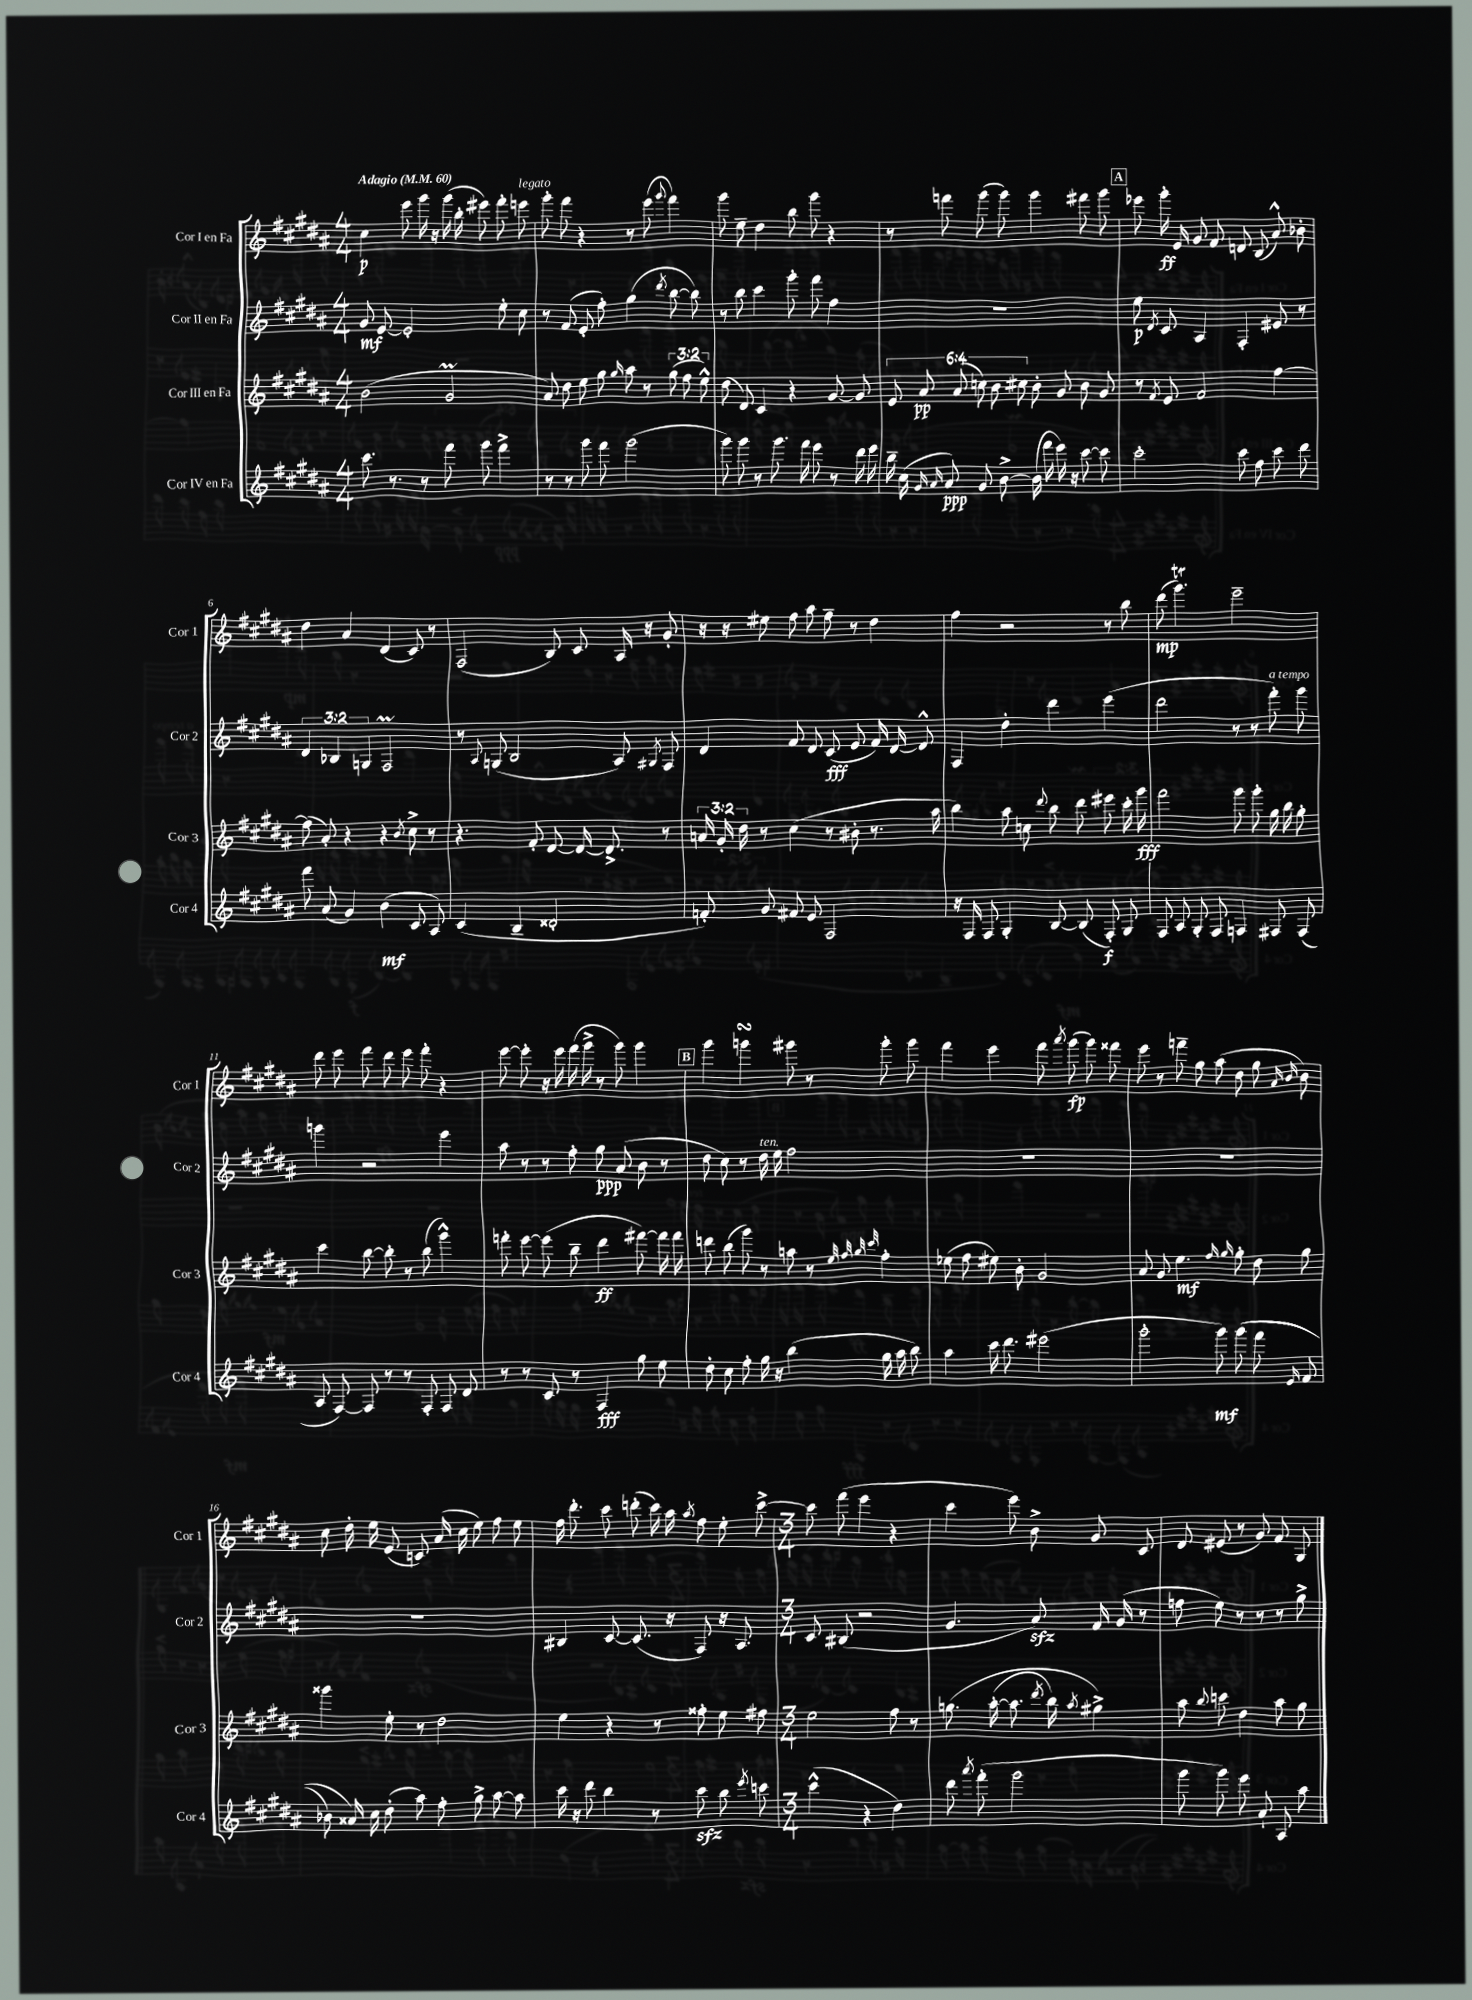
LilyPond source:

<<
\new StaffGroup <<
\new Staff = "s0" \with { instrumentName = "Cor I en Fa" shortInstrumentName = "Cor 1" } {
    \clef treble \key b \major \numericTimeSignature \time 4/4 \tempo "Adagio" 4 = 60
    \autoBeamOff cis''4\p e'''8 gis'''16 r16 gis'''16( b''16-. eis'''8) fis'''8-. e'''8^\markup { \italic "legato" } |
    gis'''8-. fis'''8 r4 r8 e'''8( \appoggiatura { gis'''8 } fis'''4) |
    gis'''8 e''8-- dis''4 b''8 gis'''8 r4 |
    r8 f'''8 gis'''8( gis'''8) gis'''4 fis'''8 gis'''8 |
    \mark \markup { \box "A" } ees'''8 gis'''16-.\ff e'16 gis'8 fis'8 d'8 b8( ais'8-^) bes'8-. |
    dis''4 ais'4 dis'4( cis'8) r8 |
    fis2( b8) cis'8 ais16 r16 gis'8-. |
    r16 r16 eis''8 fis''8 ais''8 fis''8-- r8 dis''4 |
    fis''4 r2 r8 b''8 |
    dis'''8\mp( gis'''4.\trill) e'''2-- |
    dis'''8 e'''8 fis'''8 dis'''8 e'''8 fis'''8-. r4 |
    e'''8~ e'''8-. r16 e'''16 fis'''16( gis'''16-> r8 gis'''8) gis'''4 |
    \mark \markup { \box "B" } gis'''4 g'''4\turn gis'''8 r8 gis'''8-. gis'''8 |
    fis'''4 e'''4 fis'''8 \acciaccatura { ais'''8 } gis'''8\fp( gis'''8) fisis'''8 |
    e'''8 r8 f'''8-- gis''8 ais''8( dis''8 gis''8 \grace { ais'16 b'16 } b'8) |
    cis''8 dis''16-. e''16 e'8( c'8) ais'16( cis''16 e''8) fis''8 e''8 |
    fis''16 dis'''8.-. cis'''8 d'''8-.( cis'''16) ais''16 \acciaccatura { ais''8 } fis''8 e''8-. cis'''8~-> |
    \numericTimeSignature \time 3/4 cis'''8 fis'''8( e'''4 r4 |
    cis'''4 e'''8) b'8-> gis'8 cis'8 |
    dis'8 eis'8( r8 gis'8) fis'8 gis8 \bar "|." |
}
\new Staff = "s1" \with { instrumentName = "Cor II en Fa" shortInstrumentName = "Cor 2" } {
    \clef treble \key b \major \numericTimeSignature \time 4/4 \override Staff.TupletNumber.text = #tuplet-number::calc-fraction-text
    \autoBeamOff gis'8\mf e'8~ e'2-. e''8-. cis''8 |
    r8 fis'8( e'8-. fis''8-.) gis''4( \acciaccatura { dis'''8 } b''8~ b''8) |
    r8 b''8 cis'''4 gis'''8-. fis'''8 fis''4 |
    R1 |
    \mark \markup { \box "A" } e''8\p \acciaccatura { dis'8 } cis'8 ais4 fis4-. eis'8 r8 |
    \tuplet 3/2 { dis'4 bes4 g4 } fis2\prall |
    r8 \appoggiatura { ais8 } g8( b2 ais8) \acciaccatura { gis8 } fis8 |
    dis'4 fis'8 dis'8 cis'8\fff( e'8 fis'16) dis'16~ dis'8-^ |
    fis4 dis''4-. dis'''4 e'''4( |
    dis'''2 r8 r8 fis'''8-.^\markup { \italic "a tempo" }) gis'''8 |
    g'''4 r2 e'''4 |
    ais''8 r8 r8 fis''8-. gis''8\ppp ais'8( b'8 r8 |
    \mark \markup { \box "B" } dis''8 cis''8) r8 dis''16^\markup { \italic "ten." } e''16 fis''2 |
    R1 |
    R1 |
    R1 |
    bis4 cis'8~ cis'8.( r16 fis8) r16 ais8. |
    \numericTimeSignature \time 3/4 cis'8 bis8( r2 |
    gis'4. ais'8\sfz) fis'16 gis'16( r8 |
    f''8 e''8) r8 r8 r8 gis''8-> \bar "|." |
}
\new Staff = "s2" \with { instrumentName = "Cor III en Fa" shortInstrumentName = "Cor 3" } {
    \clef treble \key b \major \numericTimeSignature \time 4/4 \override Staff.TupletNumber.text = #tuplet-number::calc-fraction-text
    \autoBeamOff b'2( gis'2\prall |
    ais'8) dis''8 e''8 gis''8 \grace { gis''16 } ais''8 r8 \tuplet 3/2 { gis''8( fis''8 e''8-^) } |
    dis''8( dis'8) cis'4 r4 gis'8~ gis'8 |
    \tuplet 6/4 { e'8 ais'8\pp ais'8( c''8) b'8 cis''8 } b'8-. gis'8 b'8 gis'8 |
    \mark \markup { \box "A" } r8 \acciaccatura { fis'8 } e'8 fis'2 fis''4~ |
    fis''8( ais'8-.) r4 r4 \acciaccatura { b'8 } cis''8-> r8 |
    r4. fis'8-. dis'8~ dis'16~ dis'8.-> r8 |
    \tuplet 3/2 { a'16 gis'16-. dis''16 } r8 cis''4( r8 bis'8-. r8. ais''16 |
    b''4) ais''8 c''8 \appoggiatura { dis'''8 } b''8 dis'''8 eis'''8 cis'''16-. gis'''16\fff |
    fis'''2 gis'''8 gis'''8-. gis''16 b''16 gis''8-. |
    cis'''4 b''8~ b''8-. r8 b''8( gis'''4-^) |
    f'''8-. e'''8~ e'''8( b''8-- dis'''4\ff fis'''8~) fis'''16 fis'''16 |
    \mark \markup { \box "B" } d'''8 b''8( gis'''8) r8 a''8 r8 \grace { e''32 fis''32 gis''32 cis'''32 } fis''4-. |
    ees''8( fis''8 eis''8) b'8-. gis'2 |
    ais'8 gis'8 e''4.\mf \grace { fis''16 gis''16 } gis''8-. dis''8 gis''8 |
    gisis'''4 e''8-. r8 dis''2 |
    e''4 r4 r8 fisis''8-. e''8 fis''8 |
    \numericTimeSignature \time 3/4 e''2 fis''8 r8 |
    g''8.\( ais''16~-.( ais''8. \acciaccatura { dis'''8 } b''16) \acciaccatura { ais''8 } gis''4->\) |
    ais''8 \appoggiatura { b''8 } c'''8 dis''4 ais''8 gis''8 \bar "|." |
}
\new Staff = "s3" \with { instrumentName = "Cor IV en Fa" shortInstrumentName = "Cor 4" } {
    \clef treble \key b \major \numericTimeSignature \time 4/4
    \autoBeamOff cis'''8. r8. r8 fis'''8 gis'''8 fis'''4-> |
    r8 r8 gis'''8 fis'''8 gis'''2( |
    gis'''8) gis'''8 r8 gis'''8. fis'''16 e'''8 r8 dis'''16 e'''16 |
    b''16-- cis''16( \grace { gis'16 ais'16 } ais'8\ppp) gis'8 b'8~-> b'16( fis'''16 e'''16) r16 cis'''8~ cis'''8 |
    \mark \markup { \box "A" } cis'''2-. cis'''8 fis''8 cis'''8 dis'''8 |
    fis'''8 ais'8( gis'4) b'4\mf( cis'8 ais8) |
    cis'4( b4-- disis'2-. |
    f'8-.) gis'8 fis'8 e'8 fis2 |
    r16 fis16 fis8 gis4-. b8~ b8( fis8-.\f) gis8 |
    fis8 ais8 gis8-. fis8 f4 fis8 fis8( |
    ais8 fis8~) fis8 r8 r8 fis8-. fis8 dis'8 |
    r8 r8 cis'8 r8 fis4\fff gis''8 e''8 |
    \mark \markup { \box "B" } dis''8-. cis''8 fis''8-. gis''16 r16 b''4( gis''16 ais''16 b''8) |
    ais''4 cis'''16 dis'''8. eis'''2( |
    gis'''2-. gis'''8\mf) gis'''8(\( fis'''8 \grace { e'16 } fis'8 |
    bes'8) aisis'16\) cis''16 dis''8-.( ais''8) fis''8-. gis''8-> ais''8~ ais''8 |
    cis'''16 r16 dis'''8 b''4 r8 cis'''8\sfz b''8 \acciaccatura { e'''8 } c'''8 |
    \numericTimeSignature \time 3/4 cis'''4-^( r4 dis''4) |
    dis'''8 \acciaccatura { ais'''8 } fis'''8-.( gis'''2 |
    gis'''8 gis'''8) e'''8 ais'8-! ais8 ais''8 \bar "|." |
}
>>
>>
